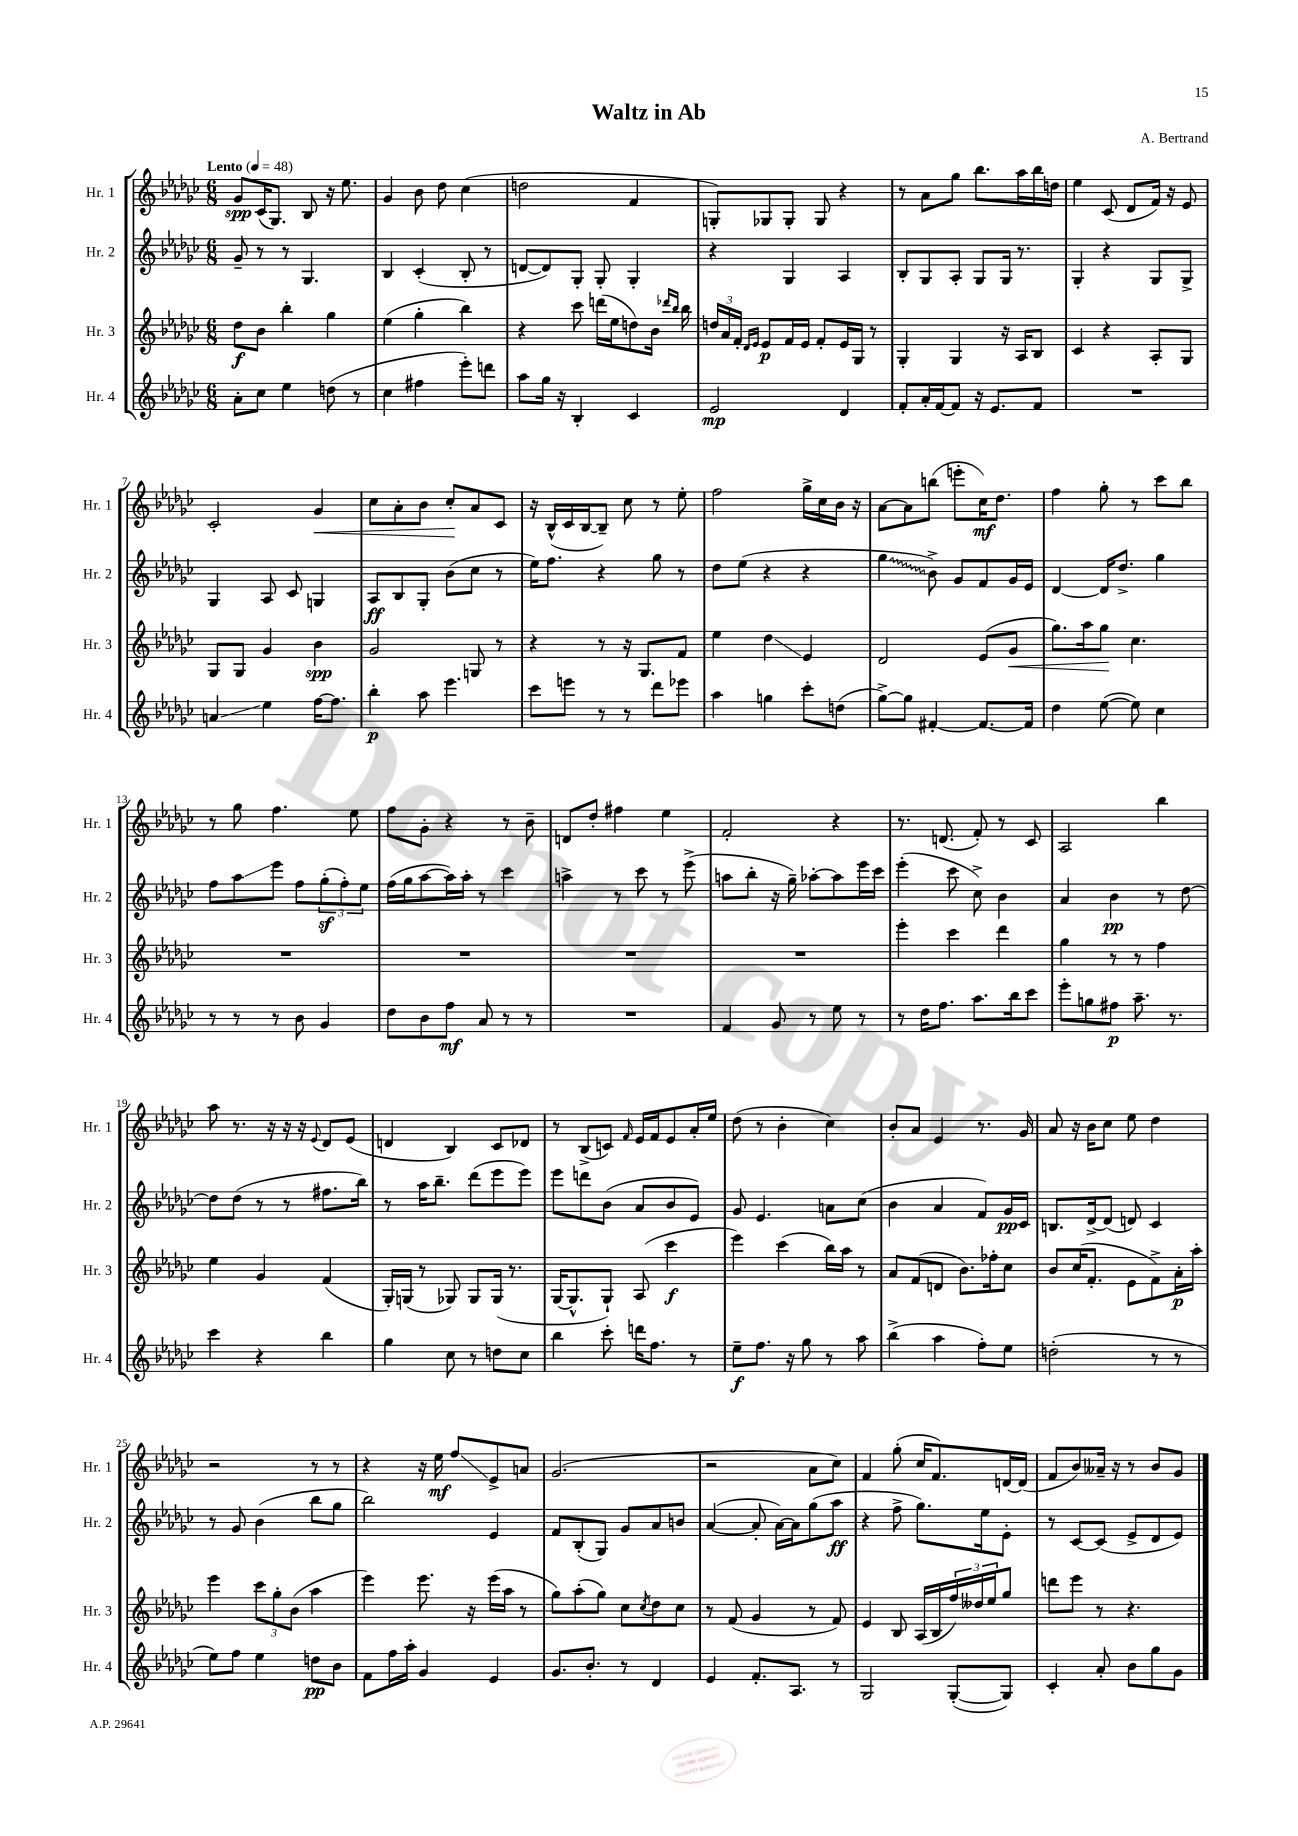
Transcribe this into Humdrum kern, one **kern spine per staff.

**kern	**kern	**kern	**kern
*staff4	*staff3	*staff2	*staff1
*clefG2	*clefG2	*clefG2	*clefG2
*k[b-e-a-d-g-c-]	*k[b-e-a-d-g-c-]	*k[b-e-a-d-g-c-]	*k[b-e-a-d-g-c-]
*M6/8	*M6/8	*M6/8	*M6/8
*MM48	*MM48	*MM48	*MM48
8a-'	8dd-	8g-~	8g-
8cc-	8b-	8r	(16c-
.	.	.	8.G-)
4ee-	4bb-'	8r	.
.	.	4.G-	8B-
(8dd	4gg-	.	16r
.	.	.	8.ee-
8r	.	.	.
=	=	=	=
4cc-	(4ee-	4B-	4g-
4ff#	4gg-'	(4c-'	8b-
.	.	.	8dd-
8eee-')	4bb-)	8B-'	(4cc-
8ddd	.	8r	.
=	=	=	=
8aa-	4r	[8d	2dd
16gg-	.	8d])	.
16r	.	.	.
4B-'	8ccc-	8G-'	.
.	(16ddd	8G-'	.
.	16ee-	.	.
4c-	8dd)	4G-'	4f
.	16b-	.	.
.	16qqddd-	.	.
.	16qqbb-	.	.
.	16bb-	.	.
=	=	=	=
2e-	24dd	4r	8G')
.	24a-	.	.
.	24f'	.	.
.	16qqd-	.	.
.	16qqe-	.	.
.	8e-	.	8G-
.	16f	4G-	8G-'
.	16e-	.	.
.	8f'	.	8G-
4d-	16e-	4A-	4r
.	16G-	.	.
.	8r	.	.
=	=	=	=
8f'	4G-'	8B-'	8r
16a-'	.	8G-	8a-
[16f	.	.	.
8f]	4G-	8A-'	8gg-
16r	.	8G-	8.bb-
8.e-	.	.	.
.	16r	16G-	.
.	16A-	8.r	16aa-
8f	8B-	.	16bb-
.	.	.	16dd
=	=	=	=
2.r	4c-	4G-'	4ee-
.	4r	4r	(8c-
.	.	.	8d-
.	8A-'	8G-	16f)
.	.	.	16r
.	8G-	8G-^	8e-
=	=	=	=
4a	8G-	4G-	2c-'
.	8G-	.	.
4ee-	4g-	8A-	.
.	.	8c-	.
[16ff	4b-	4G	4g-
8.ff]	.	.	.
=	=	=	=
4bb-'	2g-	8A-	8cc-
.	.	8B-	8a-'
8aa-	.	8G-'	8b-
4.eee-	.	(8b-	8cc-'
.	8G	8cc-	8a-
.	8r	8r	8c-
=	=	=	=
8ccc-	4r	16ee-)	16r
.	.	8.ff	(16B-^^
8eee	.	.	16c-
.	.	.	[16B-
8r	8r	4r	8B-~])
8r	16r	.	8cc-
.	8.G-	.	.
8ddd-	.	8gg-	8r
8eee-	8f	8r	8ee-'
=	=	=	=
4aa-	4ee-	8dd-	2ff
.	.	(8ee-	.
4gg	4dd-	4r	.
8ccc-'	4e-	4r	16gg-^
.	.	.	16cc-
(8dd	.	.	16b-
.	.	.	16r
=	=	=	=
[8gg-^)	2d-	4gg-	[8a-
8gg-]	.	.	8a-]
[4f#'	.	8b-^)	(8bb
.	.	8g-	8eee'
8.f#_	(8e-	8f	16cc-)
.	.	.	8.dd-
.	8g-	16g-	.
16f#]	.	16e-	.
=	=	=	=
4dd-	8.gg-)	[4d-	4ff
.	16aa-	.	.
([8ee-	8gg-	16d-]	8gg-'
.	.	8.dd-^	.
8ee-])	4.cc-	.	8r
4cc-	.	4gg-	8ccc-
.	.	.	8bb-
=	=	=	=
8r	2.r	8ff	8r
8r	.	8aa-	8gg-
8r	.	8eee-	4.ff
8b-	.	8ff	.
4g-	.	(12gg-'	.
.	.	12ff')	.
.	.	.	8ee-
.	.	12ee-	.
=	=	=	=
8dd-	2.r	(16ff	8ff
.	.	16gg-	.
8b-	.	[8aa-	8g-'
8ff	.	16aa-])	4r
.	.	16aa-'	.
8a-	.	8r	.
8r	.	4ccc-	8r
8r	.	.	8b-~
=	=	=	=
2.r	2.r	4aa^	8d
.	.	.	8dd-'
.	.	8r	4ff#
.	.	8ccc-	.
.	.	8r	4ee-
.	.	(8eee-^	.
=	=	=	=
4f	2.r	8aa	2f'
.	.	8bb-'	.
8g-	.	16r	.
.	.	16gg-~)	.
8r	.	[8aa-'	.
8ee-	.	8aa-]	4r
8r	.	16eee-	.
.	.	16ccc-	.
=	=	=	=
8r	4eee-'	(4eee-'	8.r
16dd-	.	.	.
8.ff	.	.	(8.d
.	4ccc-	8ccc-	.
8.aa-	.	8cc-^)	8f')
.	4ddd-	4b-	8r
16bb-	.	.	.
8ccc-	.	.	8c-
=	=	=	=
8eee-'	4gg-	4a-	2A-
8gg	.	.	.
8ff#	8r	4b-	.
8.aa-~	8r	.	.
.	4ff	8r	4bb-
8.r	.	.	.
.	.	[8dd-	.
=	=	=	=
4ccc-	4ee-	8dd-]	8aa-
.	.	(8dd-	8.r
4r	4g-	8r	.
.	.	.	16r
.	.	8r	16r
.	.	.	16r
.	.	.	8qqe-
4bb-	(4f	8.ff#	8d-
.	.	.	(8e-
.	.	16bb-)	.
=	=	=	=
4gg-	16G-')	8r	4d
.	(16G	.	.
.	8r	16aa-	.
.	.	8.bb-~	.
8cc-	8G-)	.	4B-)
8r	8G-	(8ddd-	.
8dd	(16G-	8eee-	8c-
.	8.r	.	.
8cc-	.	8eee-)	8d-
=	=	=	=
4bb-	[16G-	8eee-	8r
.	8.G-^^]	.	.
.	.	8ddd	(8B-^
8ccc-'	8G-`)	(8b-	8c)
.	.	.	16qqf
16ddd	(8A-	8a-	16e-
8.ff	.	.	16f
.	4ccc-	8b-	8e-
8r	.	8e-)	16a-'
.	.	.	16ee-
=	=	=	=
8ee-~	4eee-)	8g-	(8dd-
8.ff	.	4.e-	8r
.	(4ccc-	.	4b-'
16r	.	.	.
8gg-	.	.	.
8r	16bb-)	8a	4cc-)
.	16aa-	.	.
8aa-	8r	(8cc-	.
=	=	=	=
(4bb-^	8a-	4b-	8b-'
.	(8f	.	8a-
4aa-	8d	4a-	4e-
.	8.b-)	.	.
8ff')	.	8f)	8.r
.	16ff-'	.	.
8ee-	8cc-	16g-	.
.	.	16c-	16g-
=	=	=	=
(2dd'	8b-	8.B	8a-
.	(16cc-	.	16r
.	8.f'	[16d-^	16b-
.	.	(8d-]	8cc-
.	8e-	8d)	8ee-
8r	8f^)	4c-	4dd-
8r	16a-'	.	.
.	16aa-'	.	.
=	=	=	=
8ee-)	4eee-	8r	2r
8ff	.	8g-	.
4ee-	12ccc-	(4b-	.
.	12gg-'	.	.
.	(12b-	.	.
8dd	4aa-	8bb-	8r
8b-	.	8gg-	8r
=	=	=	=
8f	4eee-)	2bb-)	4r
16ff	.	.	.
16aa-'	.	.	.
4g-	8.eee-	.	16r
.	.	.	16ee-
.	.	.	8ff
.	16r	.	.
4e-	(16eee-	4e-	8e-^
.	16aa-	.	.
.	8r	.	8a
=	=	=	=
8.g-	8gg-)	8f	(2.g-
.	(8aa-'	(8B-'	.
8.b-'	.	.	.
.	8gg-)	8G-)	.
8r	8cc-	8g-	.
.	8qcc-	.	.
4d-	8dd-	8a-	.
.	8cc-	8b	.
=	=	=	=
4e-	8r	([4a-	2r
.	(8f	.	.
8.f'	4g-	8a-']	.
.	.	[16a-)	.
8.A-	.	16a-]	.
.	8r	(8gg-	8a-
8r	8f)	8aa-	8cc-)
=	=	=	=
2G-	4e-	4r	4f
.	8B-	8ff^	(8gg-'
.	(16A-	8.gg-)	16cc-
.	16B-	.	8.f)
([8G-'	24ff)	.	.
.	24dd--	.	.
.	.	16ee-	.
.	24ee-	.	.
8G-])	8gg-	8e-'	[16d
.	.	.	(16d]
=	=	=	=
4c-'	8ddd	8r	8f
.	8eee-	[8c-	8b-)
8a-'	8r	(8c-]	16a--~
.	.	.	16r
8b-	4.r	8e-^	8r
8gg-	.	8d-	8b-
8g-	.	8e-)	8g-
==	==	==	==
*-	*-	*-	*-
